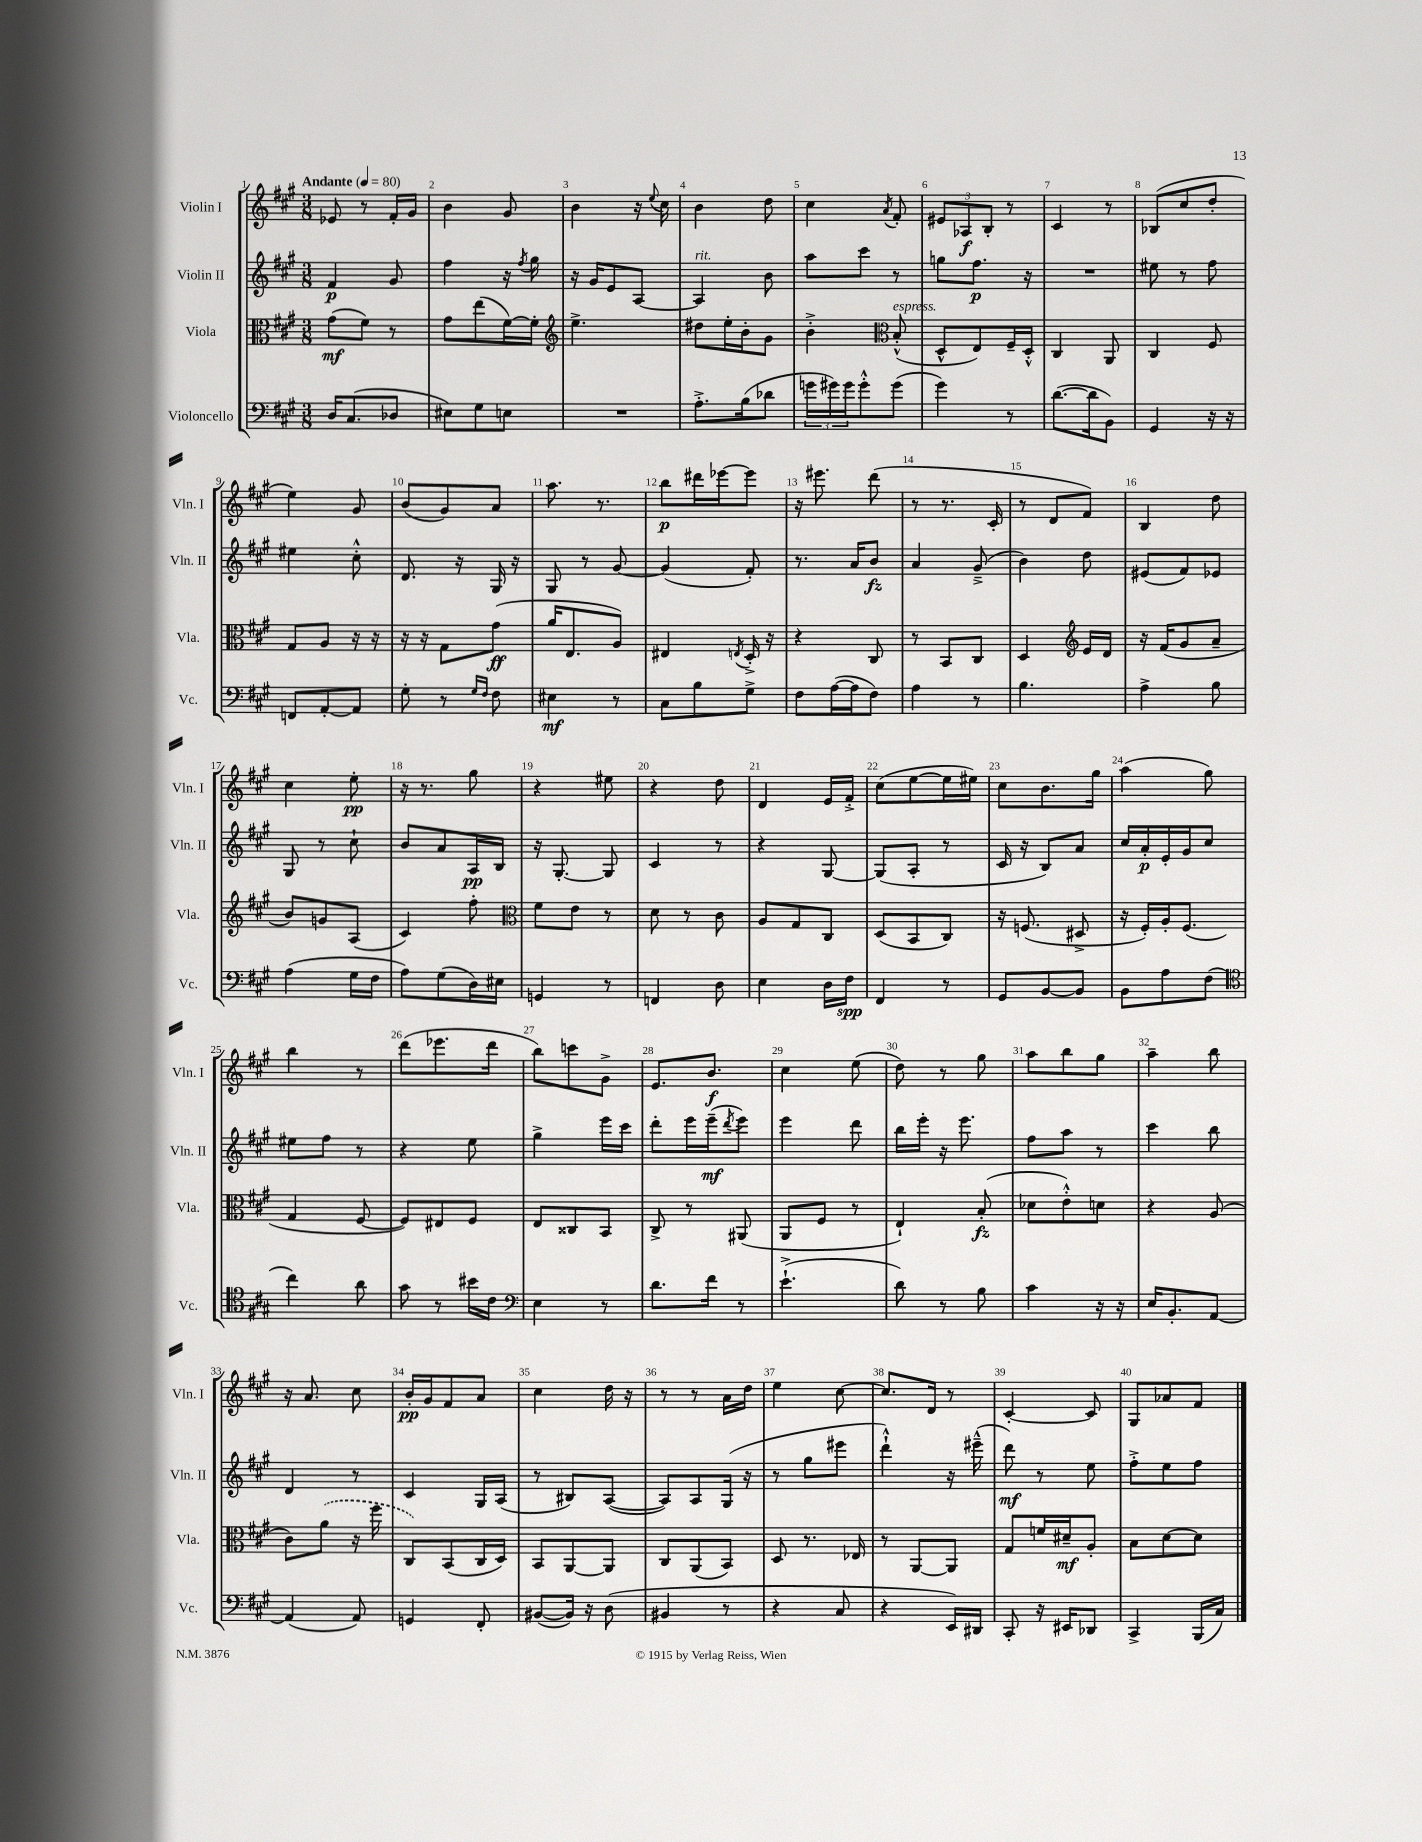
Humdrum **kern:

**kern	**kern	**kern	**kern
*staff4	*staff3	*staff2	*staff1
*clefF4	*clefC3	*clefG2	*clefG2
*k[f#c#g#]	*k[f#c#g#]	*k[f#c#g#]	*k[f#c#g#]
*M3/8	*M3/8	*M3/8	*M3/8
*MM80	*MM80	*MM80	*MM80
16D	(8g#	4f#	8e-
(8.C#	.	.	.
.	8f#)	.	8r
8D-	8r	8g#	16f#'
.	.	.	16g#
=	=	=	=
8E#)	8g#	4ff#	4b
8G#	(8ee	.	.
8E	[16f#)	16r	8g#
.	.	8qff#	.
.	16f#']	16gg#	.
=	=	=	=
*	*clefG2	*	*
4.r	4.ee^	16r	4b
.	.	16g#	.
.	.	8e	.
.	.	[8A	16r
.	.	.	8qqee
.	.	.	16cc#
=	=	=	=
8.A'^	8dd#	4A]	4b
.	16ee'	.	.
(16B	16b'	.	.
8d-	8g#	8b	8dd
=	=	=	=
24g	4b'^	8aa	4cc#
24g#)	.	.	.
24g#	.	.	.
8g#'^^	.	8ccc#	.
*	*clefC3	*	*
.	.	.	8qa
(8g#	(8B'^^	8r	8f#'
=	=	=	=
4g#)	8D^^	8gg	12e#
.	.	.	12A-
.	8E)	8.ff#	.
.	.	.	12B'
8r	16F#~	.	8r
.	16D'^^	16r	.
=	=	=	=
([8.d	4C#	4.r	4c#
16d]	.	.	.
8BB)	8AA	.	8r
=	=	=	=
4GG#	4C#	8ee#	(8B-
.	.	8r	8cc#
16r	8F#	8ff#	8dd'
16r	.	.	.
=	=	=	=
8FF	8G#	4ee#	4ee)
[8AA'	8A	.	.
8AA]	16r	8cc#'^^	8g#
.	16r	.	.
=	=	=	=
8G#'	16r	8.d	(8b
.	16r	.	.
8r	8G#	.	8g#)
.	.	16r	.
16qqG#	.	.	.
16qqF#	.	.	.
8F#	(8g#	16G#	8a
.	.	16r	.
=	=	=	=
4E#	16a	8G#	8.aa
.	8.E	.	.
.	.	8r	.
.	.	.	8.r
8r	8A)	[8g#	.
=	=	=	=
8C#	4E#	(4g#]	8bb
8B	.	.	16ddd#
.	.	.	[16eee-
.	8qE	.	.
8G#^	16D'^	8f#')	8eee-]
.	16r	.	.
=	=	=	=
8F#	4r	8.r	16r
.	.	.	8.eee#
([16A	.	.	.
16A]	.	16a	.
8F#)	8C#	8b	(8ddd
=	=	=	=
4A	8r	4a	8r
.	8BB	.	8.r
8r	8C#	(8g#~^	.
.	.	.	16c#'
=	=	=	=
4.B	4D	4b)	8r
.	.	.	8d
*	*clefG2	*	*
.	16e	8dd	8f#)
.	16d	.	.
=	=	=	=
4A^	16r	(8e#	4B
.	(16f#	.	.
.	8g#	8f#)	.
8B	8a~	8e-	8dd
=	=	=	=
(4A	8b)	8G#	4cc#
.	8g	8r	.
16G#	(8A	8cc#`	8ee'
16F#	.	.	.
=	=	=	=
8A)	4c#)	8b	16r
.	.	.	8.r
(8G#	.	8a	.
16D)	8ff#'	16A	8gg#
16E#	.	16B	.
=	=	=	=
*	*clefC3	*	*
4GG	8f#	16r	4r
.	.	[8.G#'	.
.	8e	.	.
8r	8r	8G#]	8ee#
=	=	=	=
4FF	8d	4c#	4r
.	8r	.	.
8D	8c#	8r	8dd
=	=	=	=
4E	8A	4r	4d
.	8G#	.	.
16D	8C#	[8G#	16e
16F#	.	.	16f#'^
=	=	=	=
4FF#	(8D	(8G#]	(8cc#
.	8BB	8A'	[8ee
8r	8C#)	8r	16ee]
.	.	.	16ee#)
=	=	=	=
8GG#	16r	16c#	8cc#
.	(8.F	16r	.
[8BB	.	8B)	8.b
8BB]	8D#^	8a	.
.	.	.	16gg#
=	=	=	=
8BB	16r	16cc#	(4aa
.	16F#')	16a'	.
8A	16A'	16e'	.
.	(8.F#	16g#	.
(8F#	.	8cc#	8gg#)
=	=	=	=
*clefC4	*	*	*
4cc#)	4G#	8ee#	4bb
.	.	8ff#	.
8a	[8F#	8r	8r
=	=	=	=
8g#	8F#])	4r	(8ddd
8r	8E#	.	8.eee-
16b#	8F#	8ee	.
16c#	.	.	16ddd
=	=	=	=
*clefF4	*	*	*
4E	8E	4gg#^	8bb)
.	8C##	.	8ccc
8r	8BB	16eee	8g#^
.	.	16ccc#	.
=	=	=	=
8.d	8C#^	8ddd'	8.e
.	8r	16eee	.
16f#	.	(16eee~	8.b
.	.	8qddd	.
8r	(8AA#	8eee)	.
=	=	=	=
(4.e`^	8AA	4eee	4cc#
.	8F#	.	.
.	8r	8ddd	(8ee
=	=	=	=
8d)	4E`)	16bb	8dd)
.	.	16eee'	.
8r	.	16r	8r
.	.	8.eee	.
8B	(8B'	.	8gg#
=	=	=	=
4c#	8d-	8ff#	8aa
.	8e'^^)	8aa	8bb
16r	8d	8r	8gg#
16r	.	.	.
=	=	=	=
16E	4r	4ccc#	4aa~
8.BB'	.	.	.
[8AA	(8A	8bb	8bb
=	=	=	=
(4AA]	8c#)	4d	16r
.	.	.	8.a
.	(8a	.	.
8AA)	16r	8r	8cc#
.	16ff#	.	.
=	=	=	=
4GG	8C#)	4c#	16b'
.	.	.	16g#
.	(8BB	.	8f#
8FF#'	16C#	16G#	8a
.	16D)	(16A	.
=	=	=	=
([8BB#	8BB	8r	4cc#
16BB#])	[8AA	8B#)	.
16r	.	.	.
(8D	8AA]	([8A	16dd
.	.	.	16r
=	=	=	=
4BB#	8C#	8A])	8r
.	(8AA	8A	8r
8r	8BB)	(16G#	16a
.	.	16r	16dd
=	=	=	=
4r	8D	8r	4ee
.	8.r	8gg#	.
8C#	.	8eee#	[8cc#
.	16E-	.	.
=	=	=	=
4r	8r	4ddd`^^)	8.cc#]
.	[8AA	.	.
.	.	.	16d
16EE)	8AA]	16r	8r
16DD#	.	(16eee#~^^	.
=	=	=	=
8CC#'	8G#	8ddd)	[4c#'
16r	16f	8r	.
16EE#	16d#~	.	.
8DD-	8A'	8ee	8c#]
=	=	=	=
4CC#^	8B	8ff#'^	8G#
.	[8d	8ee	8a-
(16BBB	8d]	8ff#	8f#
16C#)	.	.	.
==	==	==	==
*-	*-	*-	*-
